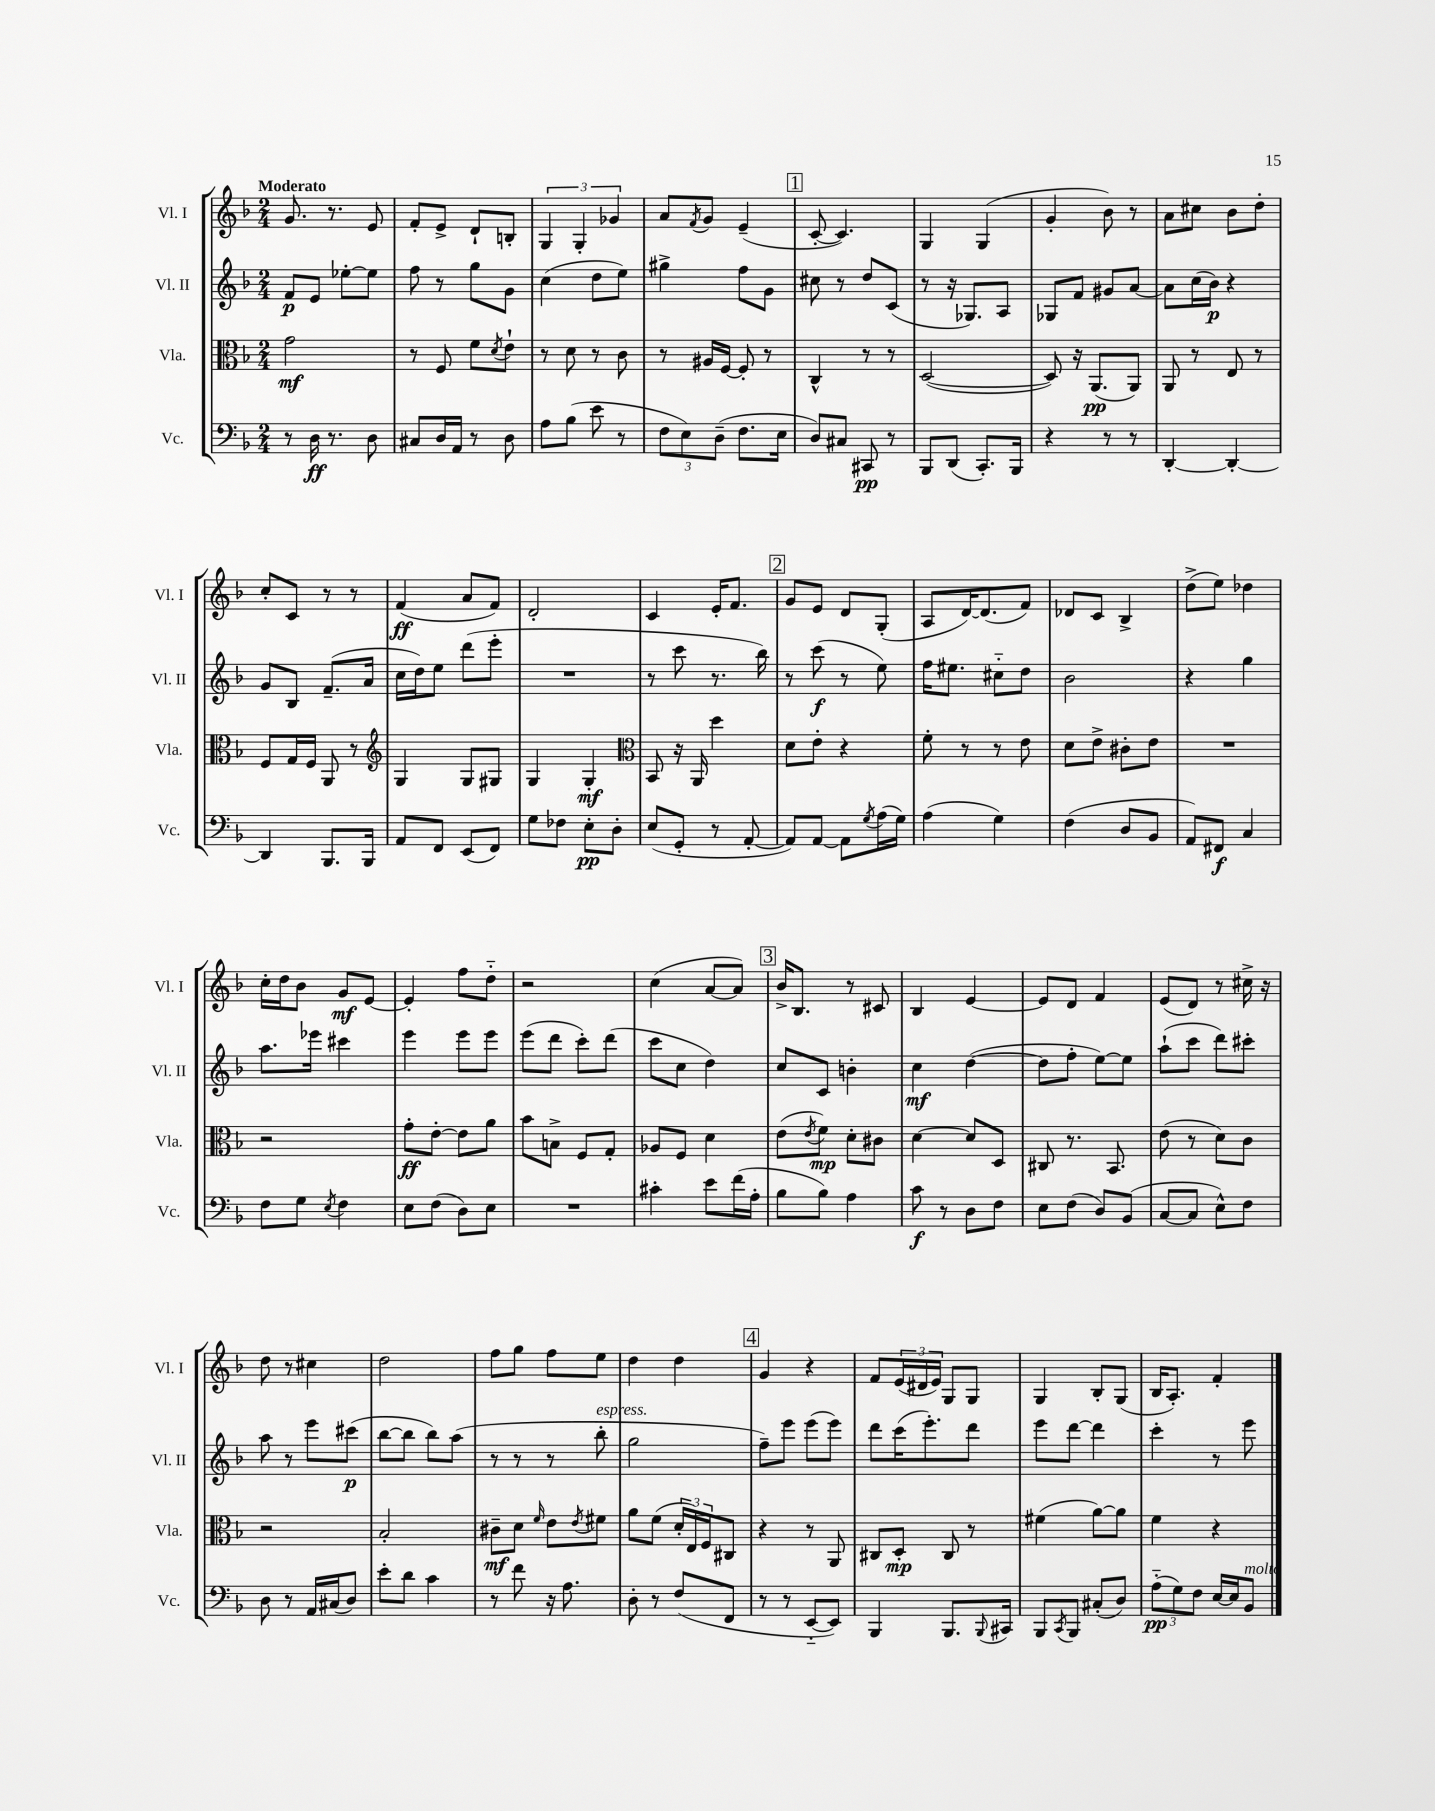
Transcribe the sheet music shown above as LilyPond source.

<<
\new StaffGroup <<
\new Staff = "s0" \with { instrumentName = "Vl. I" shortInstrumentName = "Vl. I" } {
    \clef treble \key f \major \numericTimeSignature \time 2/4 \tempo "Moderato"
    g'8. r8. e'8 |
    f'8-. e'8-> d'8-! b8-. |
    \tuplet 3/2 { g4 g4-. ges'4 } |
    a'8 \acciaccatura { f'8 } g'8 e'4--( |
    \mark \markup { \box "1" } c'8~-. c'4.) |
    g4 g4( |
    g'4-. bes'8) r8 |
    a'8 cis''8 bes'8 d''8-. |
    c''8-. c'8 r8 r8 |
    f'4\ff( a'8 f'8) |
    d'2-. |
    c'4 e'16-. f'8. |
    \mark \markup { \box "2" } g'8 e'8 d'8 g8-.( |
    a8 d'16~) d'8.( f'8) |
    des'8 c'8 bes4-> |
    d''8->( e''8) des''4 |
    c''16-. d''16 bes'8 g'8\mf e'8~ |
    e'4-. f''8 d''8-_ |
    r2 |
    c''4( a'8~ a'8) |
    \mark \markup { \box "3" } bes'16-> bes8. r8 cis'8 |
    bes4 e'4~ |
    e'8 d'8 f'4 |
    e'8( d'8) r8 cis''16-> r16 |
    d''8 r8 cis''4 |
    d''2 |
    f''8 g''8 f''8 e''8 |
    d''4 d''4 |
    \mark \markup { \box "4" } g'4 r4 |
    f'8 \tuplet 3/2 { e'16( dis'16 e'16) } g8 g8 |
    g4 bes8-. g8( |
    bes16 a8.-.) f'4-. \bar "|." |
}
\new Staff = "s1" \with { instrumentName = "Vl. II" shortInstrumentName = "Vl. II" } {
    \clef treble \key f \major \numericTimeSignature \time 2/4
    f'8\p e'8 ees''8~-. ees''8 |
    f''8 r8 g''8 g'8 |
    c''4( d''8 e''8) |
    gis''4-> f''8 g'8 |
    \mark \markup { \box "1" } cis''8 r8 d''8 c'8( |
    r8 r16 ges8.) a8 |
    ges8 f'8 gis'8 a'8~ |
    a'8 c''16( bes'16\p) r4 |
    g'8 bes8 f'8.--( a'16 |
    c''16 d''16) e''8 d'''8( e'''8-. |
    R2 |
    r8 c'''8 r8. bes''16) |
    \mark \markup { \box "2" } r8 c'''8\f( r8 e''8) |
    f''16 eis''8. cis''8-_ d''8 |
    bes'2 |
    r4 g''4 |
    a''8. ees'''16 cis'''4 |
    e'''4 e'''8 e'''8 |
    e'''8( d'''8 c'''8-.) d'''8( |
    c'''8 c''8 d''4) |
    \mark \markup { \box "3" } c''8 c'8 b'4-. |
    c''4\mf d''4~( |
    d''8 f''8-. e''8~) e''8 |
    a''8-!( c'''8 d'''8) cis'''8-. |
    a''8 r8 e'''8 cis'''8\p( |
    bes''8~ bes''8 bes''8) a''8( |
    r8 r8 r8 bes''8-.^\markup { \italic "espress." } |
    g''2 |
    \mark \markup { \box "4" } f''8--) e'''8 e'''8( e'''8) |
    d'''8 c'''16( e'''8.-.) d'''8 |
    e'''8 d'''8~ d'''4 |
    c'''4-. r8 e'''8 \bar "|." |
}
\new Staff = "s2" \with { instrumentName = "Vla." shortInstrumentName = "Vla." } {
    \clef alto \key f \major \numericTimeSignature \time 2/4
    g'2\mf |
    r8 f8 f'8 \acciaccatura { d'8 } e'8-! |
    r8 d'8 r8 c'8 |
    r8 ais16 f16~ f8-. r8 |
    \mark \markup { \box "1" } c4-^ r8 r8 |
    d2~( |
    d8) r16 a,8.\pp( a,8) |
    a,8 r8 e8 r8 |
    f8 g16 f16 a,8 r8 |
    \clef treble g4 g8 gis8 |
    g4 g4-.\mf |
    \clef alto bes,8 r16 a,16 d''4 |
    \mark \markup { \box "2" } d'8 e'8-. r4 |
    f'8-. r8 r8 e'8 |
    d'8 e'8-> cis'8-. e'8 |
    R2 |
    r2 |
    g'8-.\ff e'8~-. e'8 a'8 |
    bes'8 b8-> f8 g8-. |
    aes8 f8 d'4 |
    \mark \markup { \box "3" } e'8( \acciaccatura { e'8 } f'8\mp) d'8-. cis'8 |
    d'4~ d'8 d8 |
    cis8 r8. bes,8. |
    e'8( r8 d'8) c'8 |
    r2 |
    bes2-. |
    cis'8--\mf d'8 \grace { f'16 } e'8 \acciaccatura { e'8 } fis'8 |
    a'8 f'8( \tuplet 3/2 { d'16-. e16) f16 } cis8 |
    \mark \markup { \box "4" } r4 r8 a,8 |
    cis8 d8-.\mp cis8 r8 |
    fis'4( a'8~) a'8 |
    f'4 r4 \bar "|." |
}
\new Staff = "s3" \with { instrumentName = "Vc." shortInstrumentName = "Vc." } {
    \clef bass \key f \major \numericTimeSignature \time 2/4
    r8 d16\ff r8. d8 |
    cis8 d16 a,16 r8 d8 |
    a8 bes8( e'8 r8 |
    \tuplet 3/2 { f8 e8) d8--( } f8. e16 |
    \mark \markup { \box "1" } d8) cis8 cis,8\pp r8 |
    bes,,8 d,8( c,8.-.) bes,,16 |
    r4 r8 r8 |
    d,4~-. d,4~-. |
    d,4 bes,,8. bes,,16 |
    a,8 f,8 e,8( f,8) |
    g8 fes8 e8-.\pp d8-. |
    e8( g,8-. r8 a,8~-. |
    \mark \markup { \box "2" } a,8) a,8~ a,8 \acciaccatura { g8 } a16( g16) |
    a4( g4) |
    f4( d8 bes,8 |
    a,8) fis,8\f c4 |
    f8 g8 \acciaccatura { e8 } f4 |
    e8 f8( d8) e8 |
    R2 |
    cis'4-. e'8 f'16( a16-. |
    \mark \markup { \box "3" } bes8 bes8) a4 |
    c'8\f r8 d8 f8 |
    e8 f8( d8) bes,8( |
    c8~ c8 e8-^) f8 |
    d8 r8 a,16 cis16( d8) |
    e'8-. d'8 c'4 |
    r8 f'8 r16 a8. |
    d8-. r8 f8( f,8 |
    \mark \markup { \box "4" } r8 r8 e,8~-_ e,8) |
    bes,,4 bes,,8. \appoggiatura { bes,,8 } cis,16 |
    bes,,8 \acciaccatura { c,8 } bes,,8 cis8-.( d8) |
    \tuplet 3/2 { a8-_\pp( g8) f8 } e16~ e16 bes,8^\markup { \italic "molto" } \bar "|." |
}
>>
>>
\layout { \context { \Score \remove "Bar_number_engraver" } }
